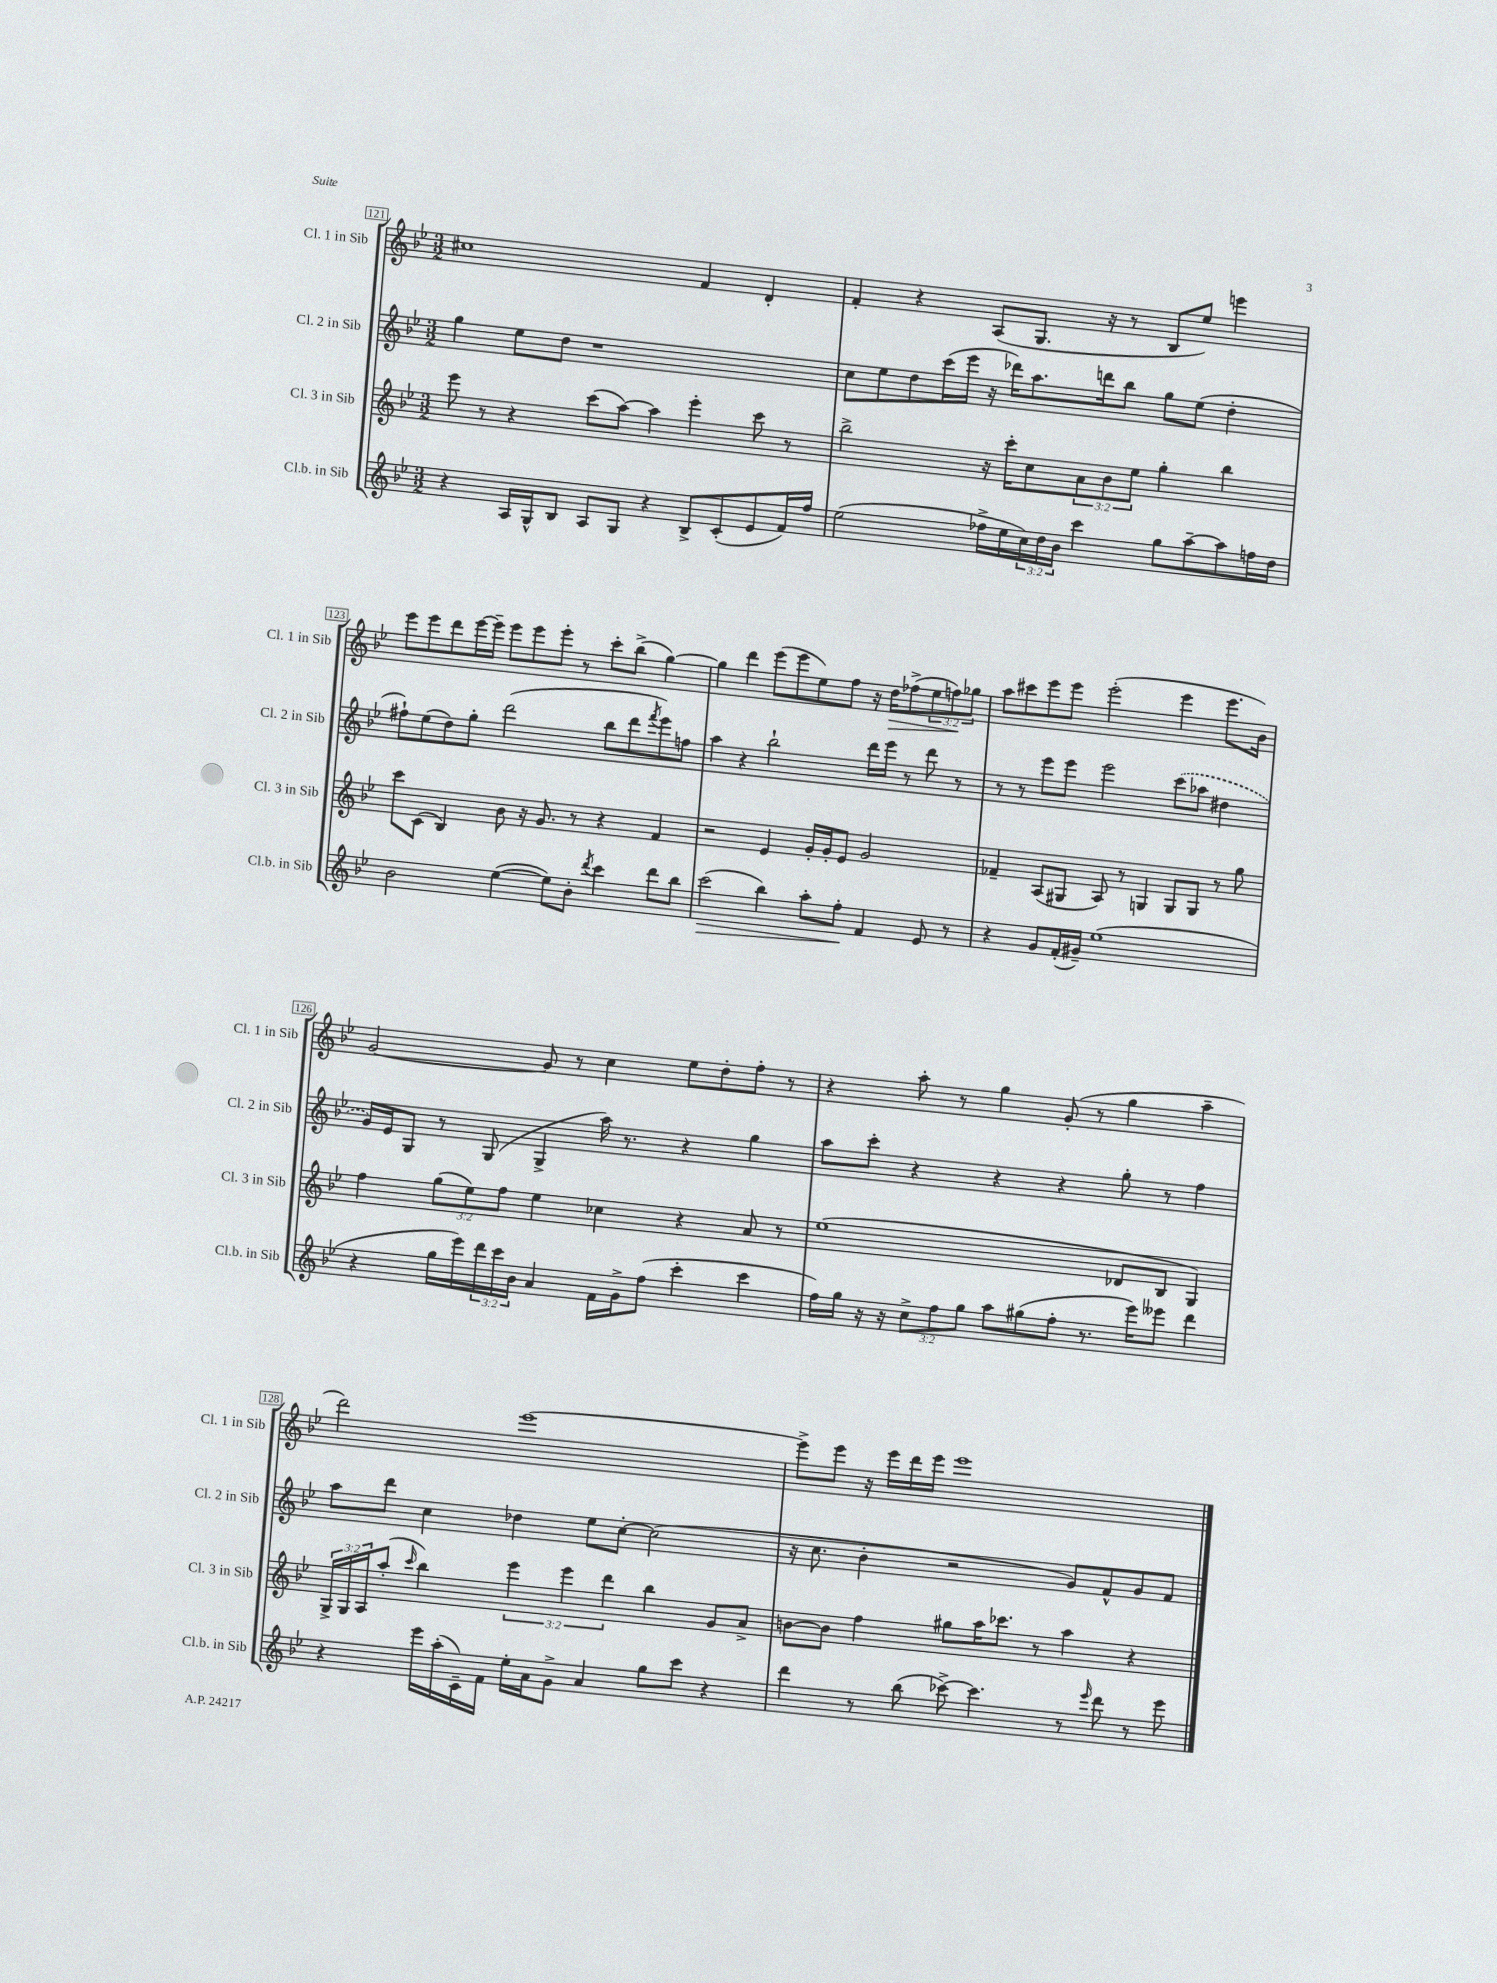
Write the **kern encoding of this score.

**kern	**kern	**kern	**kern
*staff4	*staff3	*staff2	*staff1
*clefG2	*clefG2	*clefG2	*clefG2
*k[b-e-]	*k[b-e-]	*k[b-e-]	*k[b-e-]
*M3/2	*M3/2	*M3/2	*M3/2
4r	8eee-	4gg	1cc#
.	8r	.	.
16A	4r	8ee-	.
16G^^	.	.	.
8B-	.	8dd	.
8A	(8ccc	1r	.
8G	[8aa)	.	.
4r	4aa]	.	.
8B-^	4eee-'	.	4f
(8c'	.	.	.
8e-	8ccc	.	4d'
16f)	8r	.	.
16ff	.	.	.
=	=	=	=
(2ee-	2bb-^	8cc	4f'
.	.	8ee-	.
.	.	8dd	4r
.	.	(16ccc	.
.	.	16eee-	.
16ff-^	16r	16r	(8A
16ee-	16ccc'	16ddd-)	.
24cc)	8cc	8.aa	8.G
24dd	.	.	.
24b-	.	.	.
4ccc	12a	.	.
.	.	16ddd	16r
.	12b-	.	.
.	.	8bb-	8r
.	12ee-	.	.
8gg	4gg'	8gg	8B-
[8aa~	.	(8ee-	8ee-)
8aa]	4bb-	4dd'	4eee
16ff	.	.	.
16dd	.	.	.
=	=	=	=
2b-	8ccc	8ff#`)	8eee-
.	(8c	(8ee-	8eee-
.	4B-)	8dd)	8ddd
.	.	8gg'	[16eee-
.	.	.	16eee-~]
([4ee-	8b-	(2ddd	8eee-
.	16r	.	8eee-
.	8.g	.	.
8ee-])	.	.	8eee-'
8b-'	8r	.	8r
8qddd	.	.	.
4ccc	4r	8bb-	8ccc'
.	.	8ddd	(8bb-^
.	.	8qfff	.
8ddd	4f	8eee-)	[4gg)
8bb-	.	8ff	.
=	=	=	=
(2ccc	2r	4aa	4gg]
.	.	4r	4ddd
4bb-)	4e-	2bb-`	(8eee-
.	.	.	8eee-
8aa'	16g'	.	8ee-)
.	16g'	.	.
8ff'	8e-	.	8ff
4f	2g	16ddd	16r
.	.	16eee-	16dd
.	.	8r	(8ff-^
8e-	.	8ddd	12ee-
.	.	.	12ff)
8r	.	8r	.
.	.	.	12gg-
=	=	=	=
4r	4f-~	8r	8aa
.	.	8r	8ccc#
8g	(8A	8eee-	8eee-
(16f'	8G#	8eee-	8eee-
16g#~)	.	.	.
(1ee-	8A)	2eee-	(2eee-'
.	8r	.	.
.	4G	.	.
.	8G	(8ccc	4eee-
.	8G	8aa-	.
.	8r	4dd#	8.eee-
.	8gg	.	.
.	.	.	16b-)
=	=	=	=
4r	4ff	16g)	[2g
.	.	16e-	.
.	.	8G	.
16gg	(12gg	8r	.
16eee-)	.	.	.
.	12ee-)	.	.
24ddd	.	(8G	.
24ccc	12ff	.	.
24b-	.	.	.
4a	4ee-	4G^	8g]
.	.	.	8r
16f	4cc-	16aa)	4cc
16g^	.	8.r	.
(8ff	.	.	.
4ccc'	4r	4r	8ee-
.	.	.	8dd'
4ccc	8a	4gg	8ff'
.	8r	.	8r
=	=	=	=
16ff)	(1ee-	8aa	4r
16gg	.	.	.
16r	.	8ccc'	.
16r	.	.	.
12cc^	.	4r	8aa'
12ff	.	.	.
.	.	.	8r
12gg	.	.	.
8aa	.	4r	4gg
(8gg#	.	.	.
8ff'	.	4r	(8g'
8.r	.	.	8r
.	8d-	8gg'	4gg
16eee-)	.	.	.
8eee--	8B-	8r	.
4ddd	4G)	4ff	4aa~
=	=	=	=
4r	24G^	8aa	2ddd)
.	24G	.	.
.	24A	.	.
.	(8aa'	8ddd	.
.	16qqccc	.	.
16eee-	4bb-)	4cc	.
(16aa'	.	.	.
16c~)	.	.	.
16f	.	.	.
16ee-'	6eee-	4dd-	[1eee-
16a	.	.	.
8g^	.	.	.
.	6eee-	.	.
4a	.	8ee-	.
.	6ddd	.	.
.	.	[8cc'	.
8gg	4bb-	(2cc]	.
8ccc	.	.	.
4r	8g	.	.
.	8a^	.	.
=	=	=	=
4ddd	[8b	16r	8eee-^]
.	.	8.cc	.
.	8b]	.	8eee-
8r	4ff	4b-'	16r
.	.	.	16eee-
(8bb-	.	.	16ddd
.	.	.	16eee-
[8ccc-^)	8gg#	2r	1eee-
4.ccc-]	16aa	.	.
.	8.ccc-	.	.
.	8r	.	.
8r	4aa	8g)	.
16qqeee-	.	.	.
8ddd	.	8f^^	.
8r	4r	8g	.
8eee-	.	8f	.
==	==	==	==
*-	*-	*-	*-
